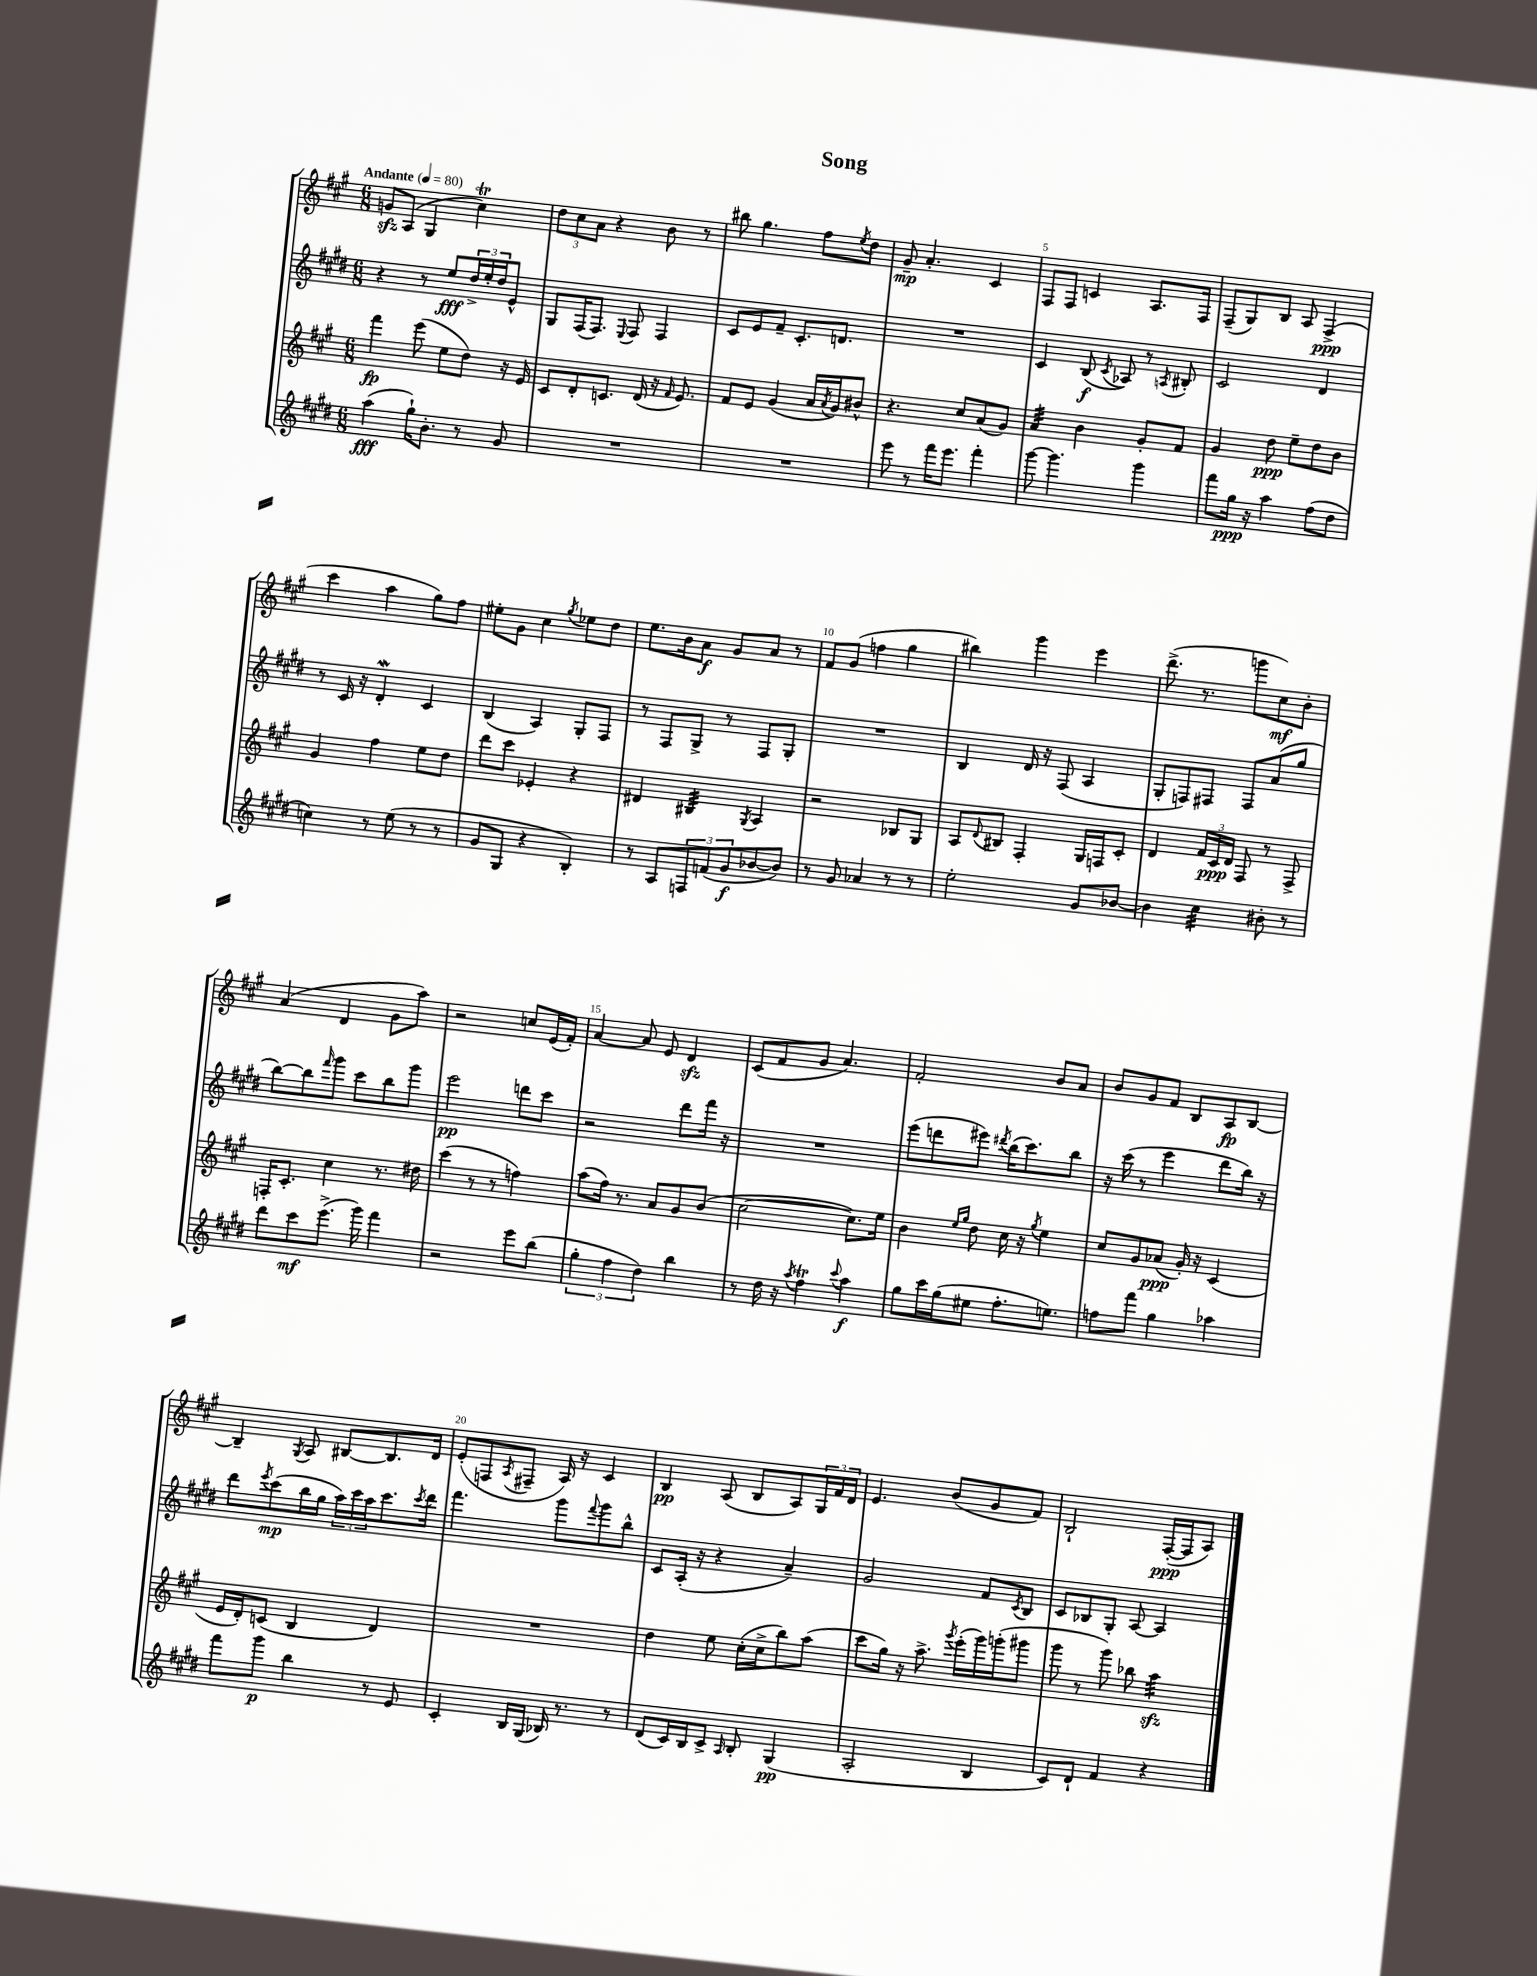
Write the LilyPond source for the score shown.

\header { title = "Song" }
<<
\new StaffGroup <<
\new Staff = "s0" {
    \clef treble \key a \major \numericTimeSignature \time 6/8 \tempo "Andante" 4 = 80
    g'8\sfz a8( gis4 cis''4\trill) |
    \tuplet 3/2 { d''8 cis''8 a'8 } r4 b'8 r8 |
    bis''8 gis''4. fis''8 \acciaccatura { e''8 } d''8 |
    gis'8--\mp a'4.-. cis'4 |
    fis8 fis8 c'4 a8. fis16 |
    fis8--( gis8) b8 a8 fis4->\ppp( |
    cis'''4 a''4 gis''8) fis''8 |
    eis''8-. gis'8 cis''4 \acciaccatura { gis''8 } ees''8 d''8 |
    e''8. b'16 a'8\f gis'8 a'8 r8 |
    fis'8 gis'8( f''4 gis''4 |
    bis''4) gis'''4 e'''4 |
    d'''8.->( r8. g'''8 cis''8\mf) b'8-. |
    a'4( d'4 gis'8 a''8) |
    r2 c''8 e'16( fis'16-.) |
    a'4~ a'8 e'8 d'4\sfz |
    cis'8( fis'8 gis'8 a'4.) |
    fis'2-. b'8 a'8 |
    b'8 gis'8 fis'8 b8 a8\fp b8~ |
    b4-- \acciaccatura { gis8 } a8 bis8~ bis8. d'16 |
    e'8-.( f8 \acciaccatura { a8 } fis8-- a16) r16 cis'4 |
    b4\pp a8( b8 a8) \tuplet 3/2 { gis16 fis'16 d'16 } |
    e'4. b'8( gis'8 fis'8) |
    b2-! fis16~-.\ppp( fis16 a8) \bar "|." |
}
\new Staff = "s1" {
    \clef treble \key e \major \numericTimeSignature \time 6/8
    r4 r8 e''8\fff \tuplet 3/2 { dis''16-> e''16-. dis''16 } e'8-^ |
    gis8 fis16( fis8.) \appoggiatura { e8 } fis8 fis4 |
    cis'8 e'8 fis'8-- cis'8.-. d'8. |
    R2. |
    cis'4 b8\f( \acciaccatura { cis'8 } aes8) r8 \acciaccatura { a8 } bis8-. |
    cis'2 dis'4 |
    r8 cis'16 r16 dis'4-.\mordent cis'4 |
    b4( a4) gis8-. fis8 |
    r8 fis8 gis8-> r8 fis8 gis8-. |
    R2. |
    b4 dis'16 r16 fis8( a4 |
    gis8-. f8) fis8 fis8 a'8( gis''8 |
    b''8~) b''8 \grace { fis'''16 } gis'''8 cis'''8 b''8 gis'''8 |
    e'''2\pp d'''8 cis'''8 |
    r2 dis'''8 fis'''16 r16 |
    R2. |
    e'''8( d'''8 eis'''8) \acciaccatura { dis'''8 } b''16( cis'''8.) b''8 |
    r16 cis'''16( r8 e'''4 dis'''8 b''16) r16 |
    dis'''8 \acciaccatura { e'''8 } cis'''8\mp( b''16 gis''16 \tuplet 3/2 { a''16) cis'''16 a''16 } cis'''8. \acciaccatura { cis'''8 } dis'''16 |
    fis'''4. gis'''8 \appoggiatura { fis'''8 } gis'''8 b''8-^ |
    cis'8 a16-.( r16 r4 a'4--) |
    gis'2 fis'8 \acciaccatura { cis'8 } b8 |
    cis'8 bes8 gis8-. a8~ a4 \bar "|." |
}
\new Staff = "s2" {
    \clef treble \key a \major \numericTimeSignature \time 6/8
    fis'''4\fp e'''8( e''8 d''8) r16 e'16 |
    cis'8 d'8-. c'8. d'16( r16 \grace { fis'16 } e'8.) |
    fis'8 e'8 gis'4( a'16 \acciaccatura { a'8 } gis'16) bis'8-^ |
    r4. cis''8 a'8( gis'8) |
    a'4:32 b'4 gis'8-. fis'8 |
    gis'4 d''8\ppp e''8-- d''8 b'8 |
    gis'4 fis''4 e''8 d''8 |
    d'''8 cis'''8 ees'4-. r4 |
    dis'4 bis4:32 \acciaccatura { gis8 } a4 |
    r2 bes8 gis8 |
    a8 \appoggiatura { d'8 } bis8 fis4-. gis16 f16 cis'8-. |
    d'4 \tuplet 3/2 { fis'16 cis'16\ppp d'16 } fis8 r8 fis8-> |
    f16-. cis'8.-. cis''4 r8. dis''16 |
    cis'''4( r8 r8 f''4) |
    a''8( fis''16) r8. a'8 gis'8 b'8( |
    cis''2~ cis''8.) e''16 |
    b'4 \grace { e''16 gis''16 } d''8 cis''16 r16 \acciaccatura { gis''8 } e''4 |
    cis''8 gis'8 aes'8\ppp( gis'16-.) r16 cis'4( |
    e'16 d'16-.) c'8( b4 d'4) |
    R2. |
    d''4 e''8 cis''16-.( cis''16-> b''8) a''8( |
    cis'''8 gis''16) r16 a''8.-> \acciaccatura { gis'''8 } e'''16-.( gis'''16) g'''16-.( gis'''8 |
    gis'''8 r8 gis'''8) bes''8 a''4:32\sfz \bar "|." |
}
\new Staff = "s3" {
    \clef treble \key e \major \numericTimeSignature \time 6/8
    a''4\fff( gis''16-!) b'8.-. r8 gis'8 |
    R2. |
    R2. |
    e'''8 r8 fis'''16 e'''8. fis'''4-. |
    gis'''8~ gis'''4. gis'''4 |
    fis'''8 gis''16\ppp r16 a''4 fis''8( dis''8 |
    c''4) r8 e''8( r8 r8 |
    gis'8 gis8 r4 b4-.) |
    r8 a8 \tuplet 3/2 { f8 f'8( gis'8\f } bes'8~ bes'8) |
    r8 gis'8 aes'4 r8 r8 |
    e''2-. gis'8 bes'8~ |
    bes'4 cis''4:32 bis'8-. r8 |
    dis'''8 cis'''8\mf e'''8.->( gis'''16) fis'''4 |
    r2 e'''8 b''8( |
    \tuplet 3/2 { gis''4-. fis''4 dis''4) } b''4 |
    r8 dis''16 r16 \acciaccatura { a''8 } fis''4\trill \appoggiatura { cis'''8 } a''4\f |
    gis''8 cis'''16 gis''16( eis''8 fis''8.-. e''8.) |
    f''8 fis'''8 gis''4 aes''4 |
    fis'''8 gis'''8\p b''4 r8 e'8 |
    cis'4-. b16 gis16( bes16) r8. r8 |
    dis'8( cis'16) b16 cis'8-> \grace { a16 } b8-. gis4\pp( |
    a2-. b4 |
    cis'8) dis'8-! fis'4 r4 \bar "|." |
}
>>
>>
\layout { \context { \Score \override BarNumber.break-visibility = ##(#f #t #t) barNumberVisibility = #(every-nth-bar-number-visible 5) } }
